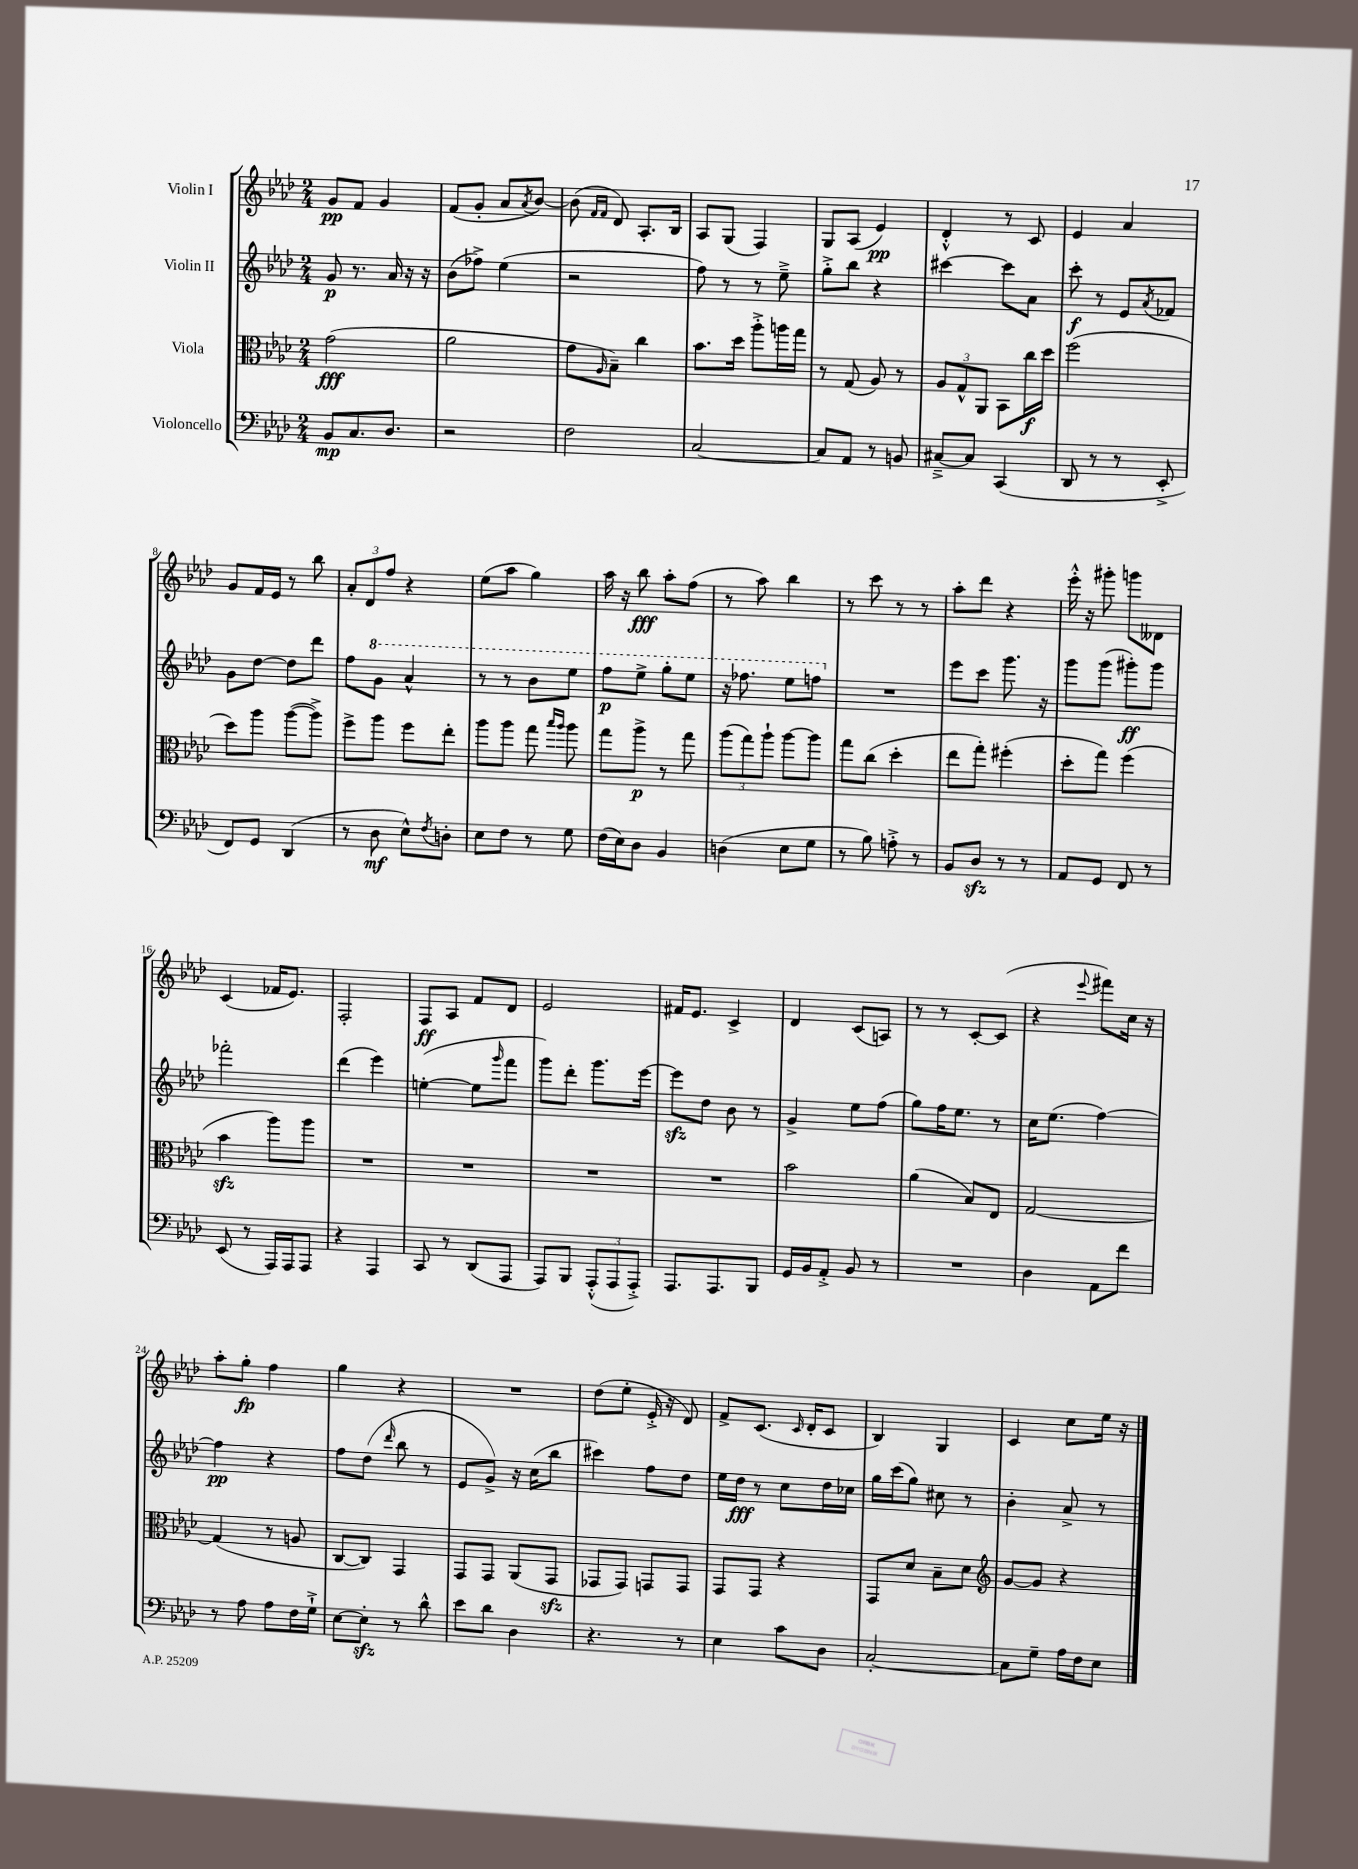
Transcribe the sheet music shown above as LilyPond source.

<<
\new StaffGroup <<
\new Staff = "s0" \with { instrumentName = "Violin I" } {
    \clef treble \key aes \major \numericTimeSignature \time 2/4
    g'8\pp f'8 g'4 |
    f'8( g'8-. aes'8 \acciaccatura { aes'8 } bes'8~) |
    bes'8( \grace { f'16 f'16 } des'8) aes8.-. bes16 |
    aes8 g8( f4) |
    g8 aes8( ees'4\pp) |
    des'4-.-^ r8 c'8 |
    ees'4 aes'4 |
    g'8 f'16 ees'16 r8 bes''8 |
    \tuplet 3/2 { aes'8-. des'8 f''8 } r4 |
    ees''8( aes''8 g''4) |
    aes''16 r16 bes''8\fff aes''8-. f''8( |
    r8 aes''8) bes''4 |
    r8 c'''8 r8 r8 |
    aes''8-. des'''8 r4 |
    ees'''16-.-^ r16 gis'''8-. g'''8 deses'8 |
    c'4( fes'16 ees'8.) |
    f2-. |
    f8\ff aes8 f'8 des'8 |
    ees'2 |
    fis'16 ees'8. c'4-> |
    des'4 c'8( a8) |
    r8 r8 c'8~-. c'8( |
    r4 \appoggiatura { ees'''8 } fis'''8) c''16 r16 |
    aes''8-. g''8-.\fp f''4 |
    g''4 r4 |
    R2 |
    des''8( ees''8-. ees'16-.-> r16 des'8) |
    f'8-> c'8.( \grace { c'16 } des'16-. c'8 |
    bes4) g4 |
    c'4 c''8 ees''16 r16 \bar "|." |
}
\new Staff = "s1" \with { instrumentName = "Violin II" } {
    \clef treble \key aes \major \numericTimeSignature \time 2/4
    g'8\p r8. aes'16 r16 r16 |
    bes'8( fes''8->) ees''4( |
    r2 |
    f''8) r8 r8 ees''8---> |
    g''8-.-> bes''8 r4 |
    cis'''4~ cis'''8 aes'8 |
    c'''8-.\f r8 ees'8 \acciaccatura { aes'8 } fes'8 |
    g'8 des''8~ des''8 des'''8 |
    f''8 \ottava #1 g''8 aes''4-^ |
    r8 r8 bes''8 ees'''8 |
    f'''8\p ees'''8-> g'''8-. ees'''8 |
    r16 fes'''8. ees'''8 f'''8 \ottava #0 |
    R2 |
    ees'''8 c'''8 g'''8. r16 |
    g'''8 g'''8( gis'''8-.\ff) gis'''8 |
    fes'''2-. |
    des'''4( ees'''4) |
    e''4~-.( e''8 \grace { g'''16 } f'''8 |
    g'''8) des'''8-. g'''8. ees'''16~ |
    ees'''8\sfz des''8 bes'8 r8 |
    g'4-> ees''8 f''8( |
    g''8) f''16 ees''8. r8 |
    c''16 ees''8.( f''4~) |
    f''4\pp r4 |
    f''8 des''8( \grace { des'''16 } bes''8 r8 |
    ees'8 g'8->) r16 c''16( bes''8 |
    cis'''4) f''8 des''8 |
    ees''16 des''16\fff r8 c''8 des''16 ces''16 |
    g''16 c'''16( g''8) cis''8 r8 |
    bes'4-. aes'8-> r8 \bar "|." |
}
\new Staff = "s2" \with { instrumentName = "Viola" } {
    \clef alto \key aes \major \numericTimeSignature \time 2/4
    g'2\fff( |
    aes'2 |
    g'8 \grace { aes16 } bes8--) c''4 |
    bes'8. des''16 aes''8-.-> a''16 g''16 |
    r8 g8( aes8) r8 |
    \tuplet 3/2 { aes8 g8-^ aes,8 } bes,8 c''16\f des''16 |
    f''2( |
    des''8) aes''8 aes''8~( aes''8->) |
    f''8-> aes''8 f''8 ees''8-. |
    aes''8 aes''8 g''8 \grace { bes''16 aes''16 } aes''8 |
    g''8 aes''8->\p r8 g''8 |
    \tuplet 3/2 { aes''8( g''8) aes''8-! } aes''8~ aes''8 |
    g''8 c''8( des''4-. |
    ees''8 g''8-.) fis''4-.( |
    des''8-. g''8) f''4( |
    bes'4\sfz aes''8) aes''8 |
    R2 |
    R2 |
    R2 |
    R2 |
    bes'2 |
    aes'4( bes8) ees8 |
    g2~ |
    g4( r8 a8 |
    c8~ c8) g,4 |
    g,8 g,8 aes,8( g,8\sfz |
    ges,8 ges,8) g,8 g,8 |
    g,8 g,8 r4 |
    g,8 des'8 bes8-- des'8 |
    \clef treble g'8~ g'8 r4 \bar "|." |
}
\new Staff = "s3" \with { instrumentName = "Violoncello" } {
    \clef bass \key aes \major \numericTimeSignature \time 2/4
    bes,8\mp c8. des8. |
    r2 |
    f2 |
    c2~ |
    c8 aes,8 r8 b,8 |
    cis8~---> cis8 c,4( |
    des,8 r8 r8 ees,8-.-> |
    f,8) g,8 des,4( |
    r8 des8\mf ees8-^) \acciaccatura { f8 } d8-. |
    ees8 f8 r8 g8 |
    f16( ees16) des8 bes,4 |
    d4( ees8 g8 |
    r8 bes8) a8-.-> r8 |
    bes,8 des8\sfz r8 r8 |
    aes,8 g,8 f,8 r8 |
    ees,8( r8 aes,,16) aes,,16 aes,,8 |
    r4 aes,,4 |
    c,8 r8 des,8( aes,,8 |
    aes,,8) bes,,8 \tuplet 3/2 { aes,,8-.-^( aes,,8 aes,,8-.->) } |
    aes,,8. aes,,8. bes,,8 |
    g,16 bes,16 aes,8-.-> bes,8 r8 |
    R2 |
    des4 aes,8 f'8 |
    r8 aes8 aes8 f16 g16-!-> |
    ees8~ ees8-.\sfz r8 des'8-^ |
    ees'8 des'8 des4 |
    r4. r8 |
    ees4 c'8 des8 |
    c2~-. |
    c8 g8-- aes16 f16 ees8 \bar "|." |
}
>>
>>
